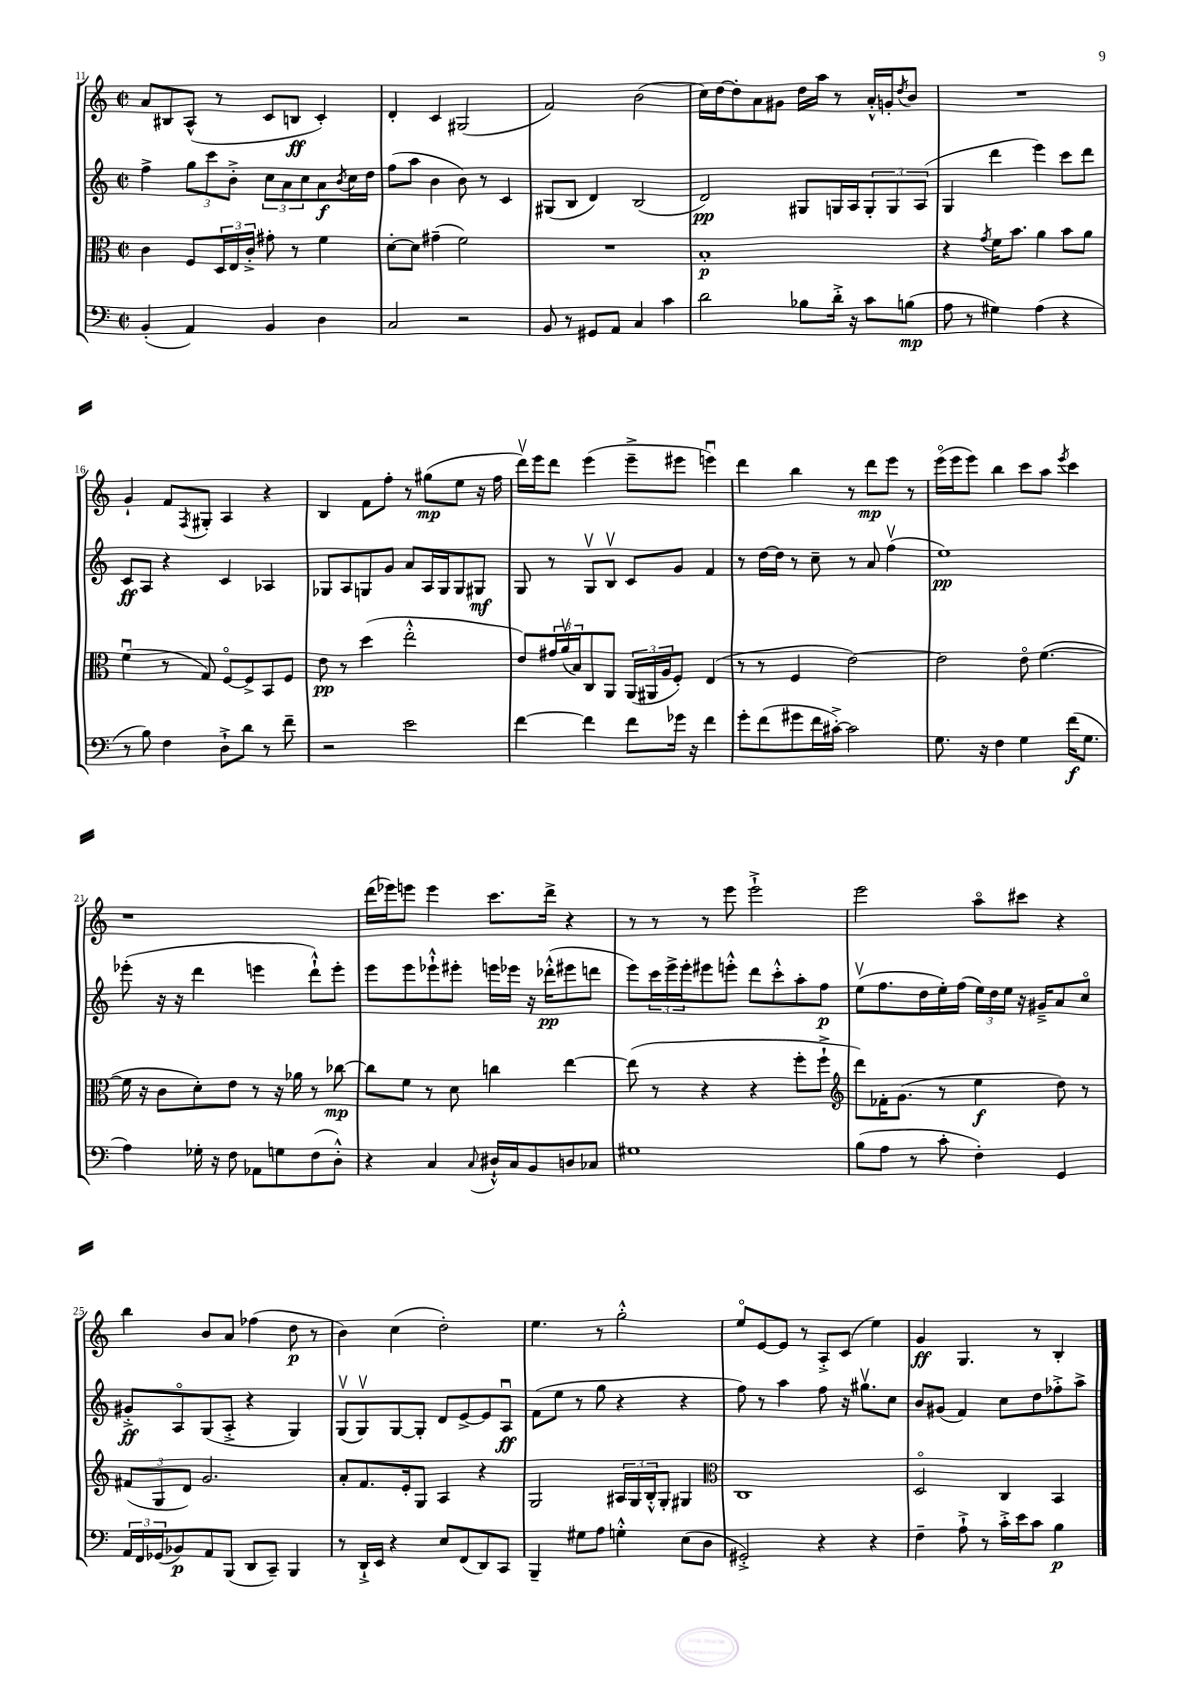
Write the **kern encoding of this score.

**kern	**kern	**kern	**kern
*staff4	*staff3	*staff2	*staff1
*clefF4	*clefC3	*clefG2	*clefG2
*k[]	*k[]	*k[]	*k[]
*M2/2	*M2/2	*M2/2	*M2/2
*met(c|)	*met(c|)	*met(c|)	*met(c|)
(4BB'/	4c\	4ff^\	8a/L
.	.	.	8B#/
4AA/)	8F/L	12gg\L	(8A^^/J
.	.	12ccc\	.
.	24D/L	.	8r
.	24E/	12b'^\J	.
.	24c'^/JJ	.	.
4BB/	8g#'\	12cc\L	8c/L
.	.	12a\	.
.	8r	.	8B/J
.	.	12cc\	.
4D\	4f\	8a\	4c'/)
.	.	8qb/	.
.	.	16cc\L	.
.	.	16dd\JJ	.
=	=	=	=
2C/	[8d'\L	(8ff\L	4d'/
.	8d\]J	8aa\J	.
.	(4g#~\	4b\	4c/
2r	2f\)	8b\)	(2G#/
.	.	8r	.
.	.	4c/	.
=	=	=	=
8BB/	1r	(8G#/L	2f/)
8r	.	8B/J	.
8GG#/L	.	4d/)	.
8AA/J	.	.	.
4C/	.	(2B/	(2b\
4c\	.	.	.
=	=	=	=
2d\	1B'	2d/)	16cc\LL)
.	.	.	[16dd\J
.	.	.	8dd'\]
.	.	.	8a\
.	.	.	8g#\J
8B-\L	.	8G#/L	16dd\LL
.	.	.	16aa\JJ
16d'^\Jk	.	16G/L	8r
16r	.	16A/J	.
8c\L	.	12G'/	16a'^^/LL
.	.	.	16g'/J
.	.	12G/	.
.	.	.	8qdd/
(8B\J	.	.	8b/J
.	.	(12A/J	.
=	=	=	=
8A\	4r	4G/	1r
8r	.	.	.
.	8qg/	.	.
4G#\)	16f\LK	4ddd\	.
.	8.b\J	.	.
(4A\	4a\	4eee\)	.
4r	8b\L	8ccc\L	.
.	8a\J	8ddd\J	.
=	=	=	=
8r	(4fu\	8c/L	4g`/
8B\)	.	8A/J	.
4F\	8r	4r	8f/L
.	.	.	8qF/
.	8G/)	.	8G#'/J
8D`^\L	[8Fo/L	4c/	4A/
8d\J	8F^/]	.	.
8r	8BB/	4A-/	4r
8f~\	8F/J	.	.
=	=	=	=
2r	8e\	8G-/L	4B/
.	8r	8A/	.
.	(4dd\	8G/	8f\L
.	.	8g/J	8ff'\J
2e\	2ee'^^\	8a/L	8r
.	.	16A/L	(8gg#\L
.	.	16G/J	.
.	.	8G/	8ee\J
.	.	8G#/J	16r
.	.	.	16ff\
=	=	=	=
[4f\	8e/L)	8G/	16dddv\LL)
.	.	.	16eee\J
.	24g#/L	8r	8ddd\J
.	(24av/	.	.
.	24B/J)	.	.
4f\]	8C/	8Gv/L	(4eee\
.	8AA/J	8Bv/J	.
8f\L	(24AA/LL	8c/L	8eee~^\L
.	24AA#/	.	.
.	24A/J	.	.
16g-\Jk	8F'/J)	8g/J	8eee#\J
16r	.	.	.
4f\	(4E/	4f/	4eeeu\)
=	=	=	=
8g'\L	8r	8r	4ddd\
(8f\	8r	[16dd\LL	.
.	.	16dd\]JJ	.
8g#\	4F/	8r	4bb\
16f\L	.	8cc~\	.
[16c#'^\JJ)	.	.	.
2c#\]	[2e\)	8r	8r
.	.	8a/	8ddd\L
.	.	(4ffv\	8eee\J
.	.	.	8r
=	=	=	=
8.G\	2e\]	1ee)	(16eeeo\LL
.	.	.	16eee\J
.	.	.	8eee\J)
16r	.	.	.
4F\	.	.	4bb\
4G\	8eo\	.	8ccc\L
.	([4.f\	.	8aa\J
.	.	.	8qeee/
(16f\LK	.	.	4ccc\
8.G\J	.	.	.
=	=	=	=
4A\)	16f\]	(8eee-'\	1r
.	16r	.	.
.	8c\L	16r	.
.	.	16r	.
16G-'\	8d'\)	4ddd\	.
16r	.	.	.
8F\	8e\J	.	.
8AA-\L	8r	4eee\	.
8G\	16r	.	.
.	16a-\	.	.
(8F\	8r	8ddd`^^\L)	.
8D'^^\J)	[8cc-\	8eee'\J	.
=	=	=	=
4r	8cc-\]L	8eee\L	(16ddd\LL
.	.	.	16eee-\J)
.	8f\J	8eee\	8eee\J
4C/	8r	8eee-`^^\	4eee\
.	8d\	8eee#'\J	.
8qqC/	.	.	.
16D#`^^/LL	4cc\	16eee\LL	8.ccc\L
16C/J	.	16eee-\JJ	.
8BB/	.	16r	.
.	.	(16ddd-'^^\LK	16ddd^\Jk
8D/	[4ee\	8eee#\	4r
8C-/J	.	8ddd\J	.
=	=	=	=
1G#	(8ee\]	8eee\L)	8r
.	8r	24ccc\L	8r
.	.	24eee^\	.
.	.	24eee'\J	.
.	4r	8eee#\	8r
.	.	8eee'^^\J	8eee\
.	4r	8ddd\L	2eee`^\
.	.	8ccc'^^\	.
.	8ff'\L	8aa'\	.
.	8ff`^\J	8ff\J	.
=	=	=	=
*	*clefG2	*	*
(8B\L	8ddd\L)	(8eev\L	2eee\
8A\J	16f-'\K	8.ff\	.
.	(8.g\J	.	.
8r	.	.	.
.	.	16dd\L	.
8c'\	8r	16ee'\)	.
.	.	(16ff\JJ	.
4F'\)	4ee\	24ee\LL)	8aao\L
.	.	24dd\	.
.	.	24ee\JJ	.
.	.	16r	8ccc#\J
.	.	16g#~^/LK	.
4GG/	8dd\)	8a/	4r
.	8r	8cco/J	.
=	=	=	=
24AA/LL	(12f#/L	8g#'^/L	4bb\
24FF/	.	.	.
(24GG-/J	12G/	.	.
8BB-/)	.	8Ao/	.
.	12d/J)	.	.
8AA/	2.g/	(8G/	8b/L
(8BBB/J	.	8A'^/J	8a/J
8DD/L	.	4r	(4ff-\
8CC~/J)	.	.	.
4BBB/	.	4G/)	8dd\
.	.	.	8r
=	=	=	=
8r	8a'/L	(8Gv/L	4b\)
16DD`^/LL	8.f/	8Gv/)	.
16EE/JJ	.	.	.
4r	.	[8G/	(4cc\
.	16e'/k	.	.
.	8G/J	8G'/]J	.
8E/L	4A/	8d/L	2dd'\)
(8FF/	.	[8e^/	.
8DD/)	4r	8e/]	.
8CC/J	.	8Au/J	.
=	=	=	=
4BBB~/	2G/	(8f\L	4.ee\
.	.	8ee\J	.
8G#\L	.	8r	.
8A\J	.	8gg\	8r
4G'^^\	24A#/LL	4r	2gg'^^\
.	24G/	.	.
.	24B'^^/J	.	.
.	8G'/J	.	.
(8E\L	4G#/	4r	.
8D\J	.	.	.
=	=	=	=
*	*clefC3	*	*
2GG#'^/)	1C	8ff\)	8eeo/L
.	.	8r	[8e/
.	.	4aa\	8e/]J
.	.	.	8r
4r	.	8ff\	8A'^/L
.	.	16r	(8c/J
.	.	8.gg#v\L	.
4r	.	.	4ee\)
.	.	8cc\J	.
=	=	=	=
4F~\	2Do/	8b/L	4g/
.	.	(8g#/J	.
8A`^\	.	4f/)	4.G/
8r	.	.	.
16c'^\LL	4C/	8cc\L	.
16e\J	.	.	.
8c\J	.	8dd\	8r
4B\	4BB/	8ff-'^\	4B'/
.	.	8aa^\J	.
==	==	==	==
*-	*-	*-	*-
